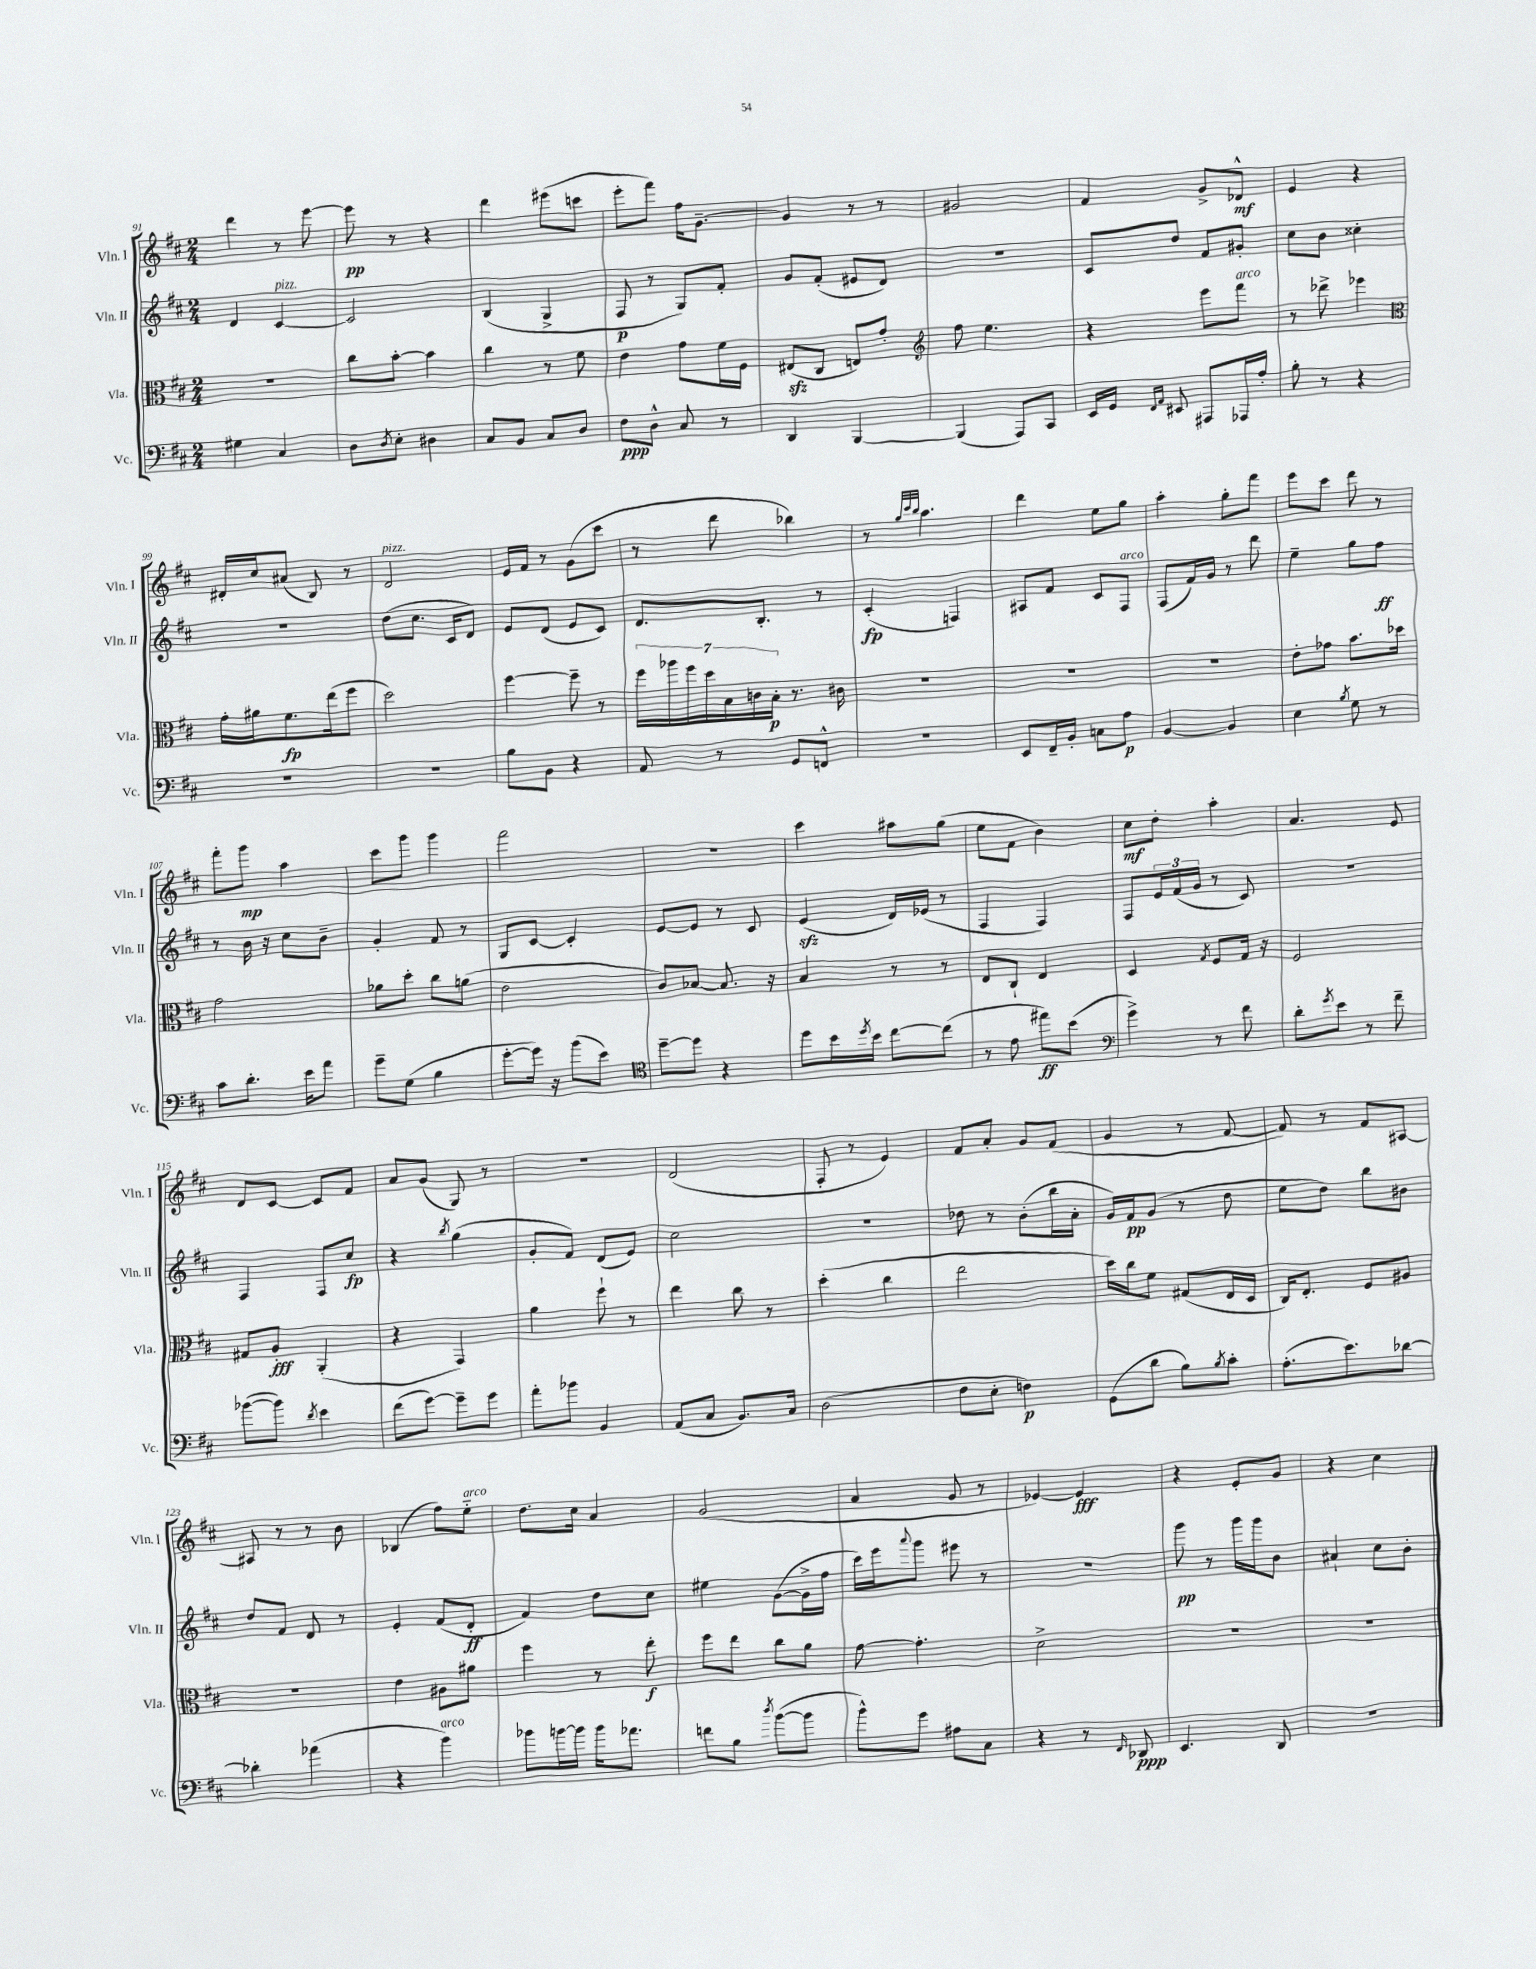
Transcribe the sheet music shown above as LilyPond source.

<<
\new StaffGroup <<
\new Staff = "s0" \with { instrumentName = "Vln. I" shortInstrumentName = "Vln. I" } {
    \clef treble \key d \major \numericTimeSignature \time 2/4
    d'''4 r8 e'''8~ |
    e'''8\pp r8 r4 |
    d'''4 eis'''8( c'''8 |
    e'''8-. fis'''8) fis''16 g'8.~-- |
    g'4 r8 r8 |
    gis'2 |
    fis'4 g'8-> des'8-^\mf |
    e'4 r4 |
    dis'16-. cis''16 ais'8( b8) r8 |
    d'2^\markup { \italic "pizz." } |
    e'16 fis'16 r8 g'8( cis'''8 |
    r8 d'''8 bes''4) |
    r8 \grace { g''32 cis'''32 b''32 } a''4. |
    d'''4 e''8 g''8 |
    a''4-. g''8-. fis'''8 |
    e'''8 cis'''8 d'''8 r8 |
    fis'''8-. g'''8\mp a''4 |
    cis'''8 g'''8 g'''4 |
    fis'''2 |
    R2 |
    cis'''4 ais''8 g''8( |
    e''8 fis'8 b'4) |
    cis''8\mf d''8-. a''4-. |
    a'4. e'8 |
    d'8 cis'8~ cis'8 fis'8 |
    a'8 g'8( g8) r8 |
    r2 |
    d'2( |
    fis8-. r8 e'4) |
    fis'8 a'8-. g'8 fis'8( |
    g'4 r8 fis'8~ |
    fis'8) r8 fis'8 ais8~ |
    ais8 r8 r8 b'8 |
    bes4( fis''8) e''8-_^\markup { \italic "arco" } |
    d''8. cis''16 a'4 |
    g'2( |
    a'4 g'8 r8 |
    ees'4~) ees'4\fff |
    r4 e'8-. g'8 |
    r4 cis''4 \bar "|." |
}
\new Staff = "s1" \with { instrumentName = "Vln. II" shortInstrumentName = "Vln. II" } {
    \clef treble \key d \major \numericTimeSignature \time 2/4
    d'4 cis'4~^\markup { \italic "pizz." } |
    cis'2 |
    b4( g4-> |
    fis8\p r8 g8) fis'8-. |
    g'8 fis'8-.( eis'8 d'8) |
    r2 |
    cis'8 d''8 fis'8 gis'8-. |
    cis''8 b'8 cisis''4-. |
    R2 |
    d''8( cis''8. cis'16 d'8) |
    e'8 d'8( e'8 cis'8) |
    d'8. b8.-. r8 |
    cis'4-.\fp( f4) |
    ais8 fis'8 cis'8 fis8^\markup { \italic "arco" } |
    fis8( fis'16) g'16 r8 d'''8 |
    e''4-- g''8 fis''8\ff |
    r8 b'16 r16 cis''8 b'8-- |
    g'4-. fis'8 r8 |
    g8 cis'8~ cis'4-. |
    e'8~ e'8 r8 cis'8 |
    e'4\sfz( d'16) ees'16( r8 |
    fis4 fis4) |
    fis8 \tuplet 3/2 { e'16 fis'16( g'16 } r8 cis'8) |
    r2 |
    fis4 fis8 cis''8\fp |
    r4 \acciaccatura { b''8 } g''4( |
    g'8-. fis'8) d'8( e'8) |
    cis''2 |
    r2 |
    des''8 r8 b'8-.( b''16 a'16-. |
    g'16) fis'16\pp g'8( r8 d''8 |
    e''8 d''8) b''8 bis'8 |
    d''8 fis'8 d'8 r8 |
    e'4-. fis'8( d'8-.\ff |
    fis'4) d''8 cis''8 |
    eis''4 g'8~( g'16-> fis''16 |
    cis'''16) e'''16 \appoggiatura { a'''8 } g'''8 eis'''8 r8 |
    r2 |
    g'''8\pp r8 g'''16 g'''16 b'8 |
    ais'4-! cis''8 b'8-. \bar "|." |
}
\new Staff = "s2" \with { instrumentName = "Vla." shortInstrumentName = "Vla." } {
    \clef alto \key d \major \numericTimeSignature \time 2/4
    R2 |
    cis''8 b'8~-. b'4 |
    cis''4 r8 fis'8 |
    e'4 g'8 fis'16 fis16 |
    eis8\sfz( cis8 e8) g'8-. |
    \clef treble fis''8 e''4. |
    r4 e'''8 fis'''8^\markup { \italic "arco" } |
    r8 des'''8-> ees'''4 |
    \clef alto g'16-. ais'16 fis'8.\fp e''16( fis''8 |
    d''2) |
    fis''4~ fis''8-- r8 |
    \tuplet 7/4 { fis''16 aes''16 fis''16 d''16 b16 c'16 b16-.\p } r8. cis'16 |
    R2 |
    R2 |
    R2 |
    e'8-. ges'8 b'8. des''16 |
    g'2 |
    aes'8 d''8-. cis''8 a'8( |
    e'2 |
    cis'8) bes8~ bes8. r16 |
    b4 r8 r8 |
    e8 cis8-! e4 |
    d4 \acciaccatura { g8 } fis8 g16 r16 |
    fis2 |
    gis8 a8-.\fff a,4-.( |
    r4 g,4) |
    a'4 fis''8-! r8 |
    e''4 cis''8 r8 |
    d''4-.( cis''4 |
    e''2 |
    d''16) cis''16 fis'8 gis8( e16 d16 |
    cis16) e8.-. fis8 ais8 |
    R2 |
    e'4 ais8 ais'8 |
    fis''4 r8 e''8-.\f |
    fis''8 e''8 cis''8 a'8 |
    g'8~ g'4.-. |
    d'2-> |
    R2 |
    R2 \bar "|." |
}
\new Staff = "s3" \with { instrumentName = "Vc." shortInstrumentName = "Vc." } {
    \clef bass \key d \major \numericTimeSignature \time 2/4
    gis4 cis4 |
    d8 \acciaccatura { d8 } e8-. dis4 |
    cis8 b,8 cis8 d8 |
    fis8\ppp d8-^ cis8 r8 |
    d,4 b,,4~ |
    b,,4( a,,8) cis,8 |
    e,16 g,16 \grace { fis,16 a,16 } eis,8 ais,,8 aes,,16 a16-. |
    b8-. r8 r4 |
    R2 |
    R2 |
    b8 b,8 r4 |
    a,8 r8 g,8 f,8-^ |
    r2 |
    e,8 fis,16-- b,16-. c8 a8\p |
    b,4~ b,4 |
    e4 \acciaccatura { b8 } g8 r8 |
    cis'8 d'8.-. e'16 a'8 |
    g'8-- g8( b4 |
    g'8~-. g'16) r16 b'8( e'8) |
    \clef tenor d''8~-- d''8 r4 |
    d''8 b'16 \acciaccatura { d''8 } b'16 cis''8~ cis''8( |
    r8 e'8 eis''8\ff) b'8( |
    \clef bass g'4->) r8 fis'8 |
    d'8-. \acciaccatura { g'8 } e'8 r8 fis'8-- |
    bes'8~( bes'8) \acciaccatura { d'8 } e'4 |
    fis'8( g'8~) g'8-- g'8 |
    a'8-. bes'8 b,4 |
    a,8( cis8 b,8.) cis16 |
    d2( |
    fis8 e8-. f4\p) |
    g,8( d'8 b8) \acciaccatura { b8 } cis'8-. |
    a8.-.( e'8.) des'8~ |
    des'4-. aes'4( |
    r4 b'4^\markup { \italic "arco" }) |
    bes'8 b'16~ b'16 b'16 aes'8. |
    f'8 b8 \acciaccatura { d''8 } b'8~( b'8 |
    b'8-^) g'8 ais8 cis8 |
    r4 r8 \grace { fis,16 } des,8\ppp |
    e,4. d,8 |
    R2 \bar "|." |
}
>>
>>
\layout { \context { \Score currentBarNumber = #91 } }
